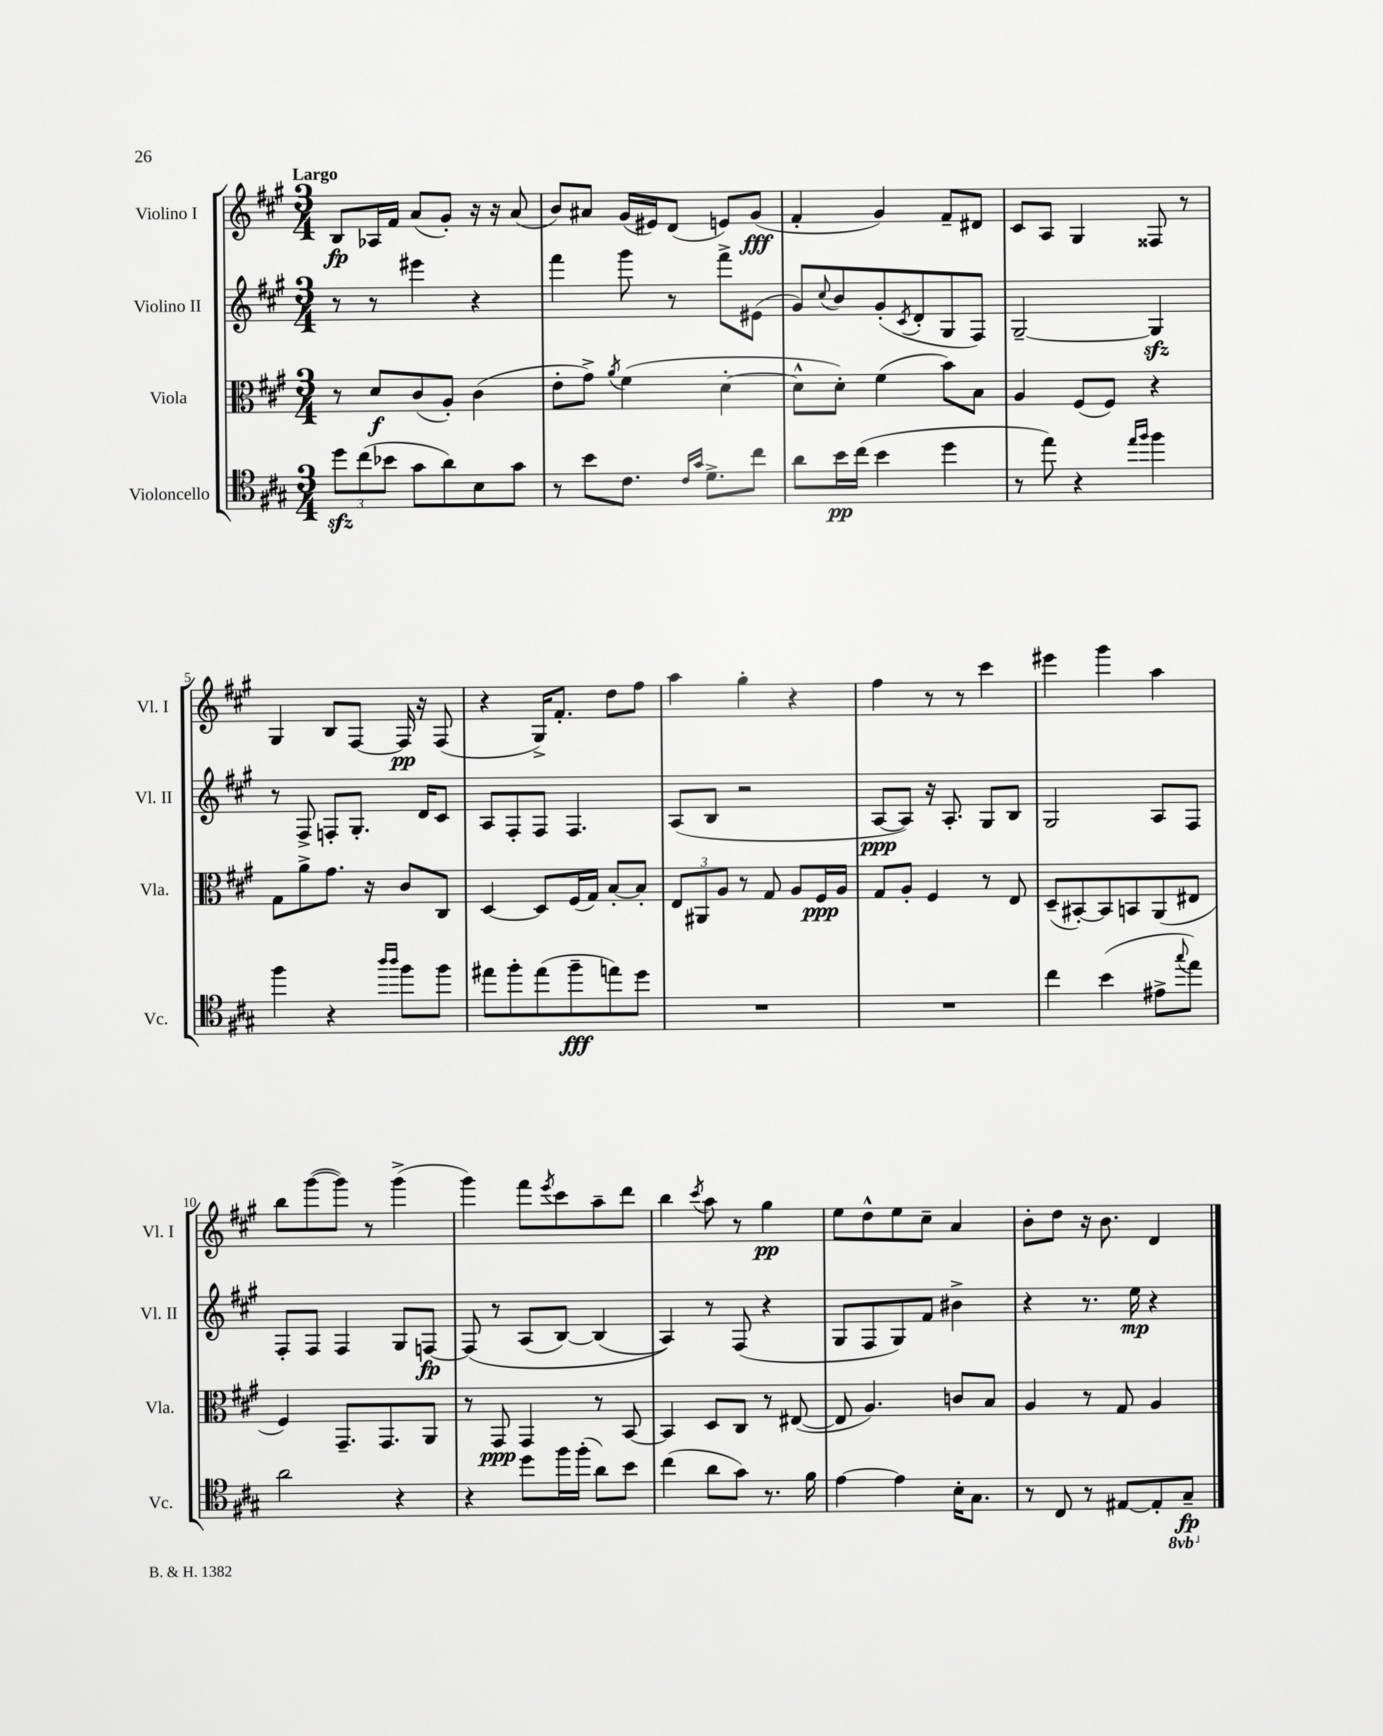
<<
\new StaffGroup <<
\new Staff = "s0" \with { instrumentName = "Violino I" shortInstrumentName = "Vl. I" } {
    \clef treble \key a \major \numericTimeSignature \time 3/4 \tempo "Largo"
    b8\fp aes16 fis'16 a'8( gis'8-.) r16 r16 a'8( |
    b'8) ais'8 gis'16( eis'16) d'8( e'8) gis'8\fff( |
    fis'4-. gis'4) fis'8-- dis'8 |
    cis'8 a8 gis4 fisis8 r8 |
    gis4 b8 fis8~ fis16\pp r16 fis8( |
    r4 gis16->) fis'8.-. d''8 fis''8 |
    a''4 gis''4-. r4 |
    fis''4 r8 r8 cis'''4 |
    eis'''4 gis'''4 a''4 |
    b''8 gis'''8~( gis'''8) r8 gis'''4->( |
    gis'''4) fis'''8 \acciaccatura { e'''8 } cis'''8 a''8-- d'''8 |
    b''4 \acciaccatura { cis'''8 } a''8 r8 gis''4\pp |
    e''8 d''8-^ e''8 cis''8-- a'4 |
    b'8-. d''8 r16 b'8. d'4 \bar "|." |
}
\new Staff = "s1" \with { instrumentName = "Violino II" shortInstrumentName = "Vl. II" } {
    \clef treble \key a \major \numericTimeSignature \time 3/4
    r8 r8 eis'''4 r4 |
    fis'''4 gis'''8 r8 fis'''8-> eis'8( |
    gis'8) \appoggiatura { cis''8 } b'8 gis'8-.( \acciaccatura { cis'8 } d'8-. gis8 fis8) |
    gis2~-- gis4\sfz |
    r8 fis8-> f8-. gis8.-. d'16 cis'8 |
    a8 fis8-. fis8 fis4. |
    a8( b8 r2 |
    a8~\ppp a8) r16 a8.-. gis8 b8 |
    gis2 a8 fis8 |
    fis8-. fis8 fis4 gis8 f8~\fp |
    f8\( r8 a8( b8~) b4( |
    a4)\) r8 fis8( r4 |
    gis8 fis8 gis8) fis'8 bis'4-> |
    r4 r8. e''16\mp r4 \bar "|." |
}
\new Staff = "s2" \with { instrumentName = "Viola" shortInstrumentName = "Vla." } {
    \clef alto \key a \major \numericTimeSignature \time 3/4
    r8 d'8\f cis'8( a8-.) cis'4( |
    e'8-. gis'8->) \acciaccatura { a'8 } fis'4( d'4~-. |
    d'8-^ d'8-.) fis'4( b'8) b8 |
    a4 fis8( fis8) r4 |
    gis8 a'8-> gis'8. r16 cis'8 cis8 |
    d4~ d8 fis16( gis16) b8~-. b8-. |
    \tuplet 3/2 { e8 ais,8 a8 } r8 gis8 a8 fis16\ppp a16 |
    gis8 a8-. fis4 r8 e8 |
    d8--( bis,8~-.) bis,8 b,8 a,8( eis8 |
    fis4) gis,8.-- gis,8. a,8 |
    r8 gis,8\ppp gis,4 r8 b,8~ |
    b,4 d8 cis8 r8 eis8~( |
    eis8 a4.) c'8 b8 |
    a4 r8 gis8 a4 \bar "|." |
}
\new Staff = "s3" \with { instrumentName = "Violoncello" shortInstrumentName = "Vc." } {
    \clef tenor \key a \major \numericTimeSignature \time 3/4 \set Staff.ottavationMarkups = #ottavation-simple-ordinals
    \tuplet 3/2 { d''8\sfz cis''8( bes'8 } gis'8 a'8) b8 gis'8 |
    r8 b'8 cis'8. \grace { cis'16 gis'16 } d'8.-> cis''8 |
    a'8 b'16\pp cis''16( b'4 d''4 |
    r8 e''8) r4 \grace { e''16 fis''16 } fis''4 |
    fis''4 r4 \grace { a''16 a''16 } fis''8 fis''8 |
    eis''8 fis''8-. eis''8( fis''8--\fff e''8) d''8 |
    R2. |
    R2. |
    cis''4 b'4( eis'8-> \appoggiatura { gis''8 } e''8) |
    a'2 r4 |
    r4 d''8 fis''16 fis''16-.( a'8) b'8 |
    cis''4( a'8 gis'8) r8. fis'16 |
    e'4~ e'4 b16-. gis8. |
    r8 cis8 r8 eis8~ eis8-. \ottava #-1 gis,8--\fp \ottava #0 \bar "|." |
}
>>
>>
